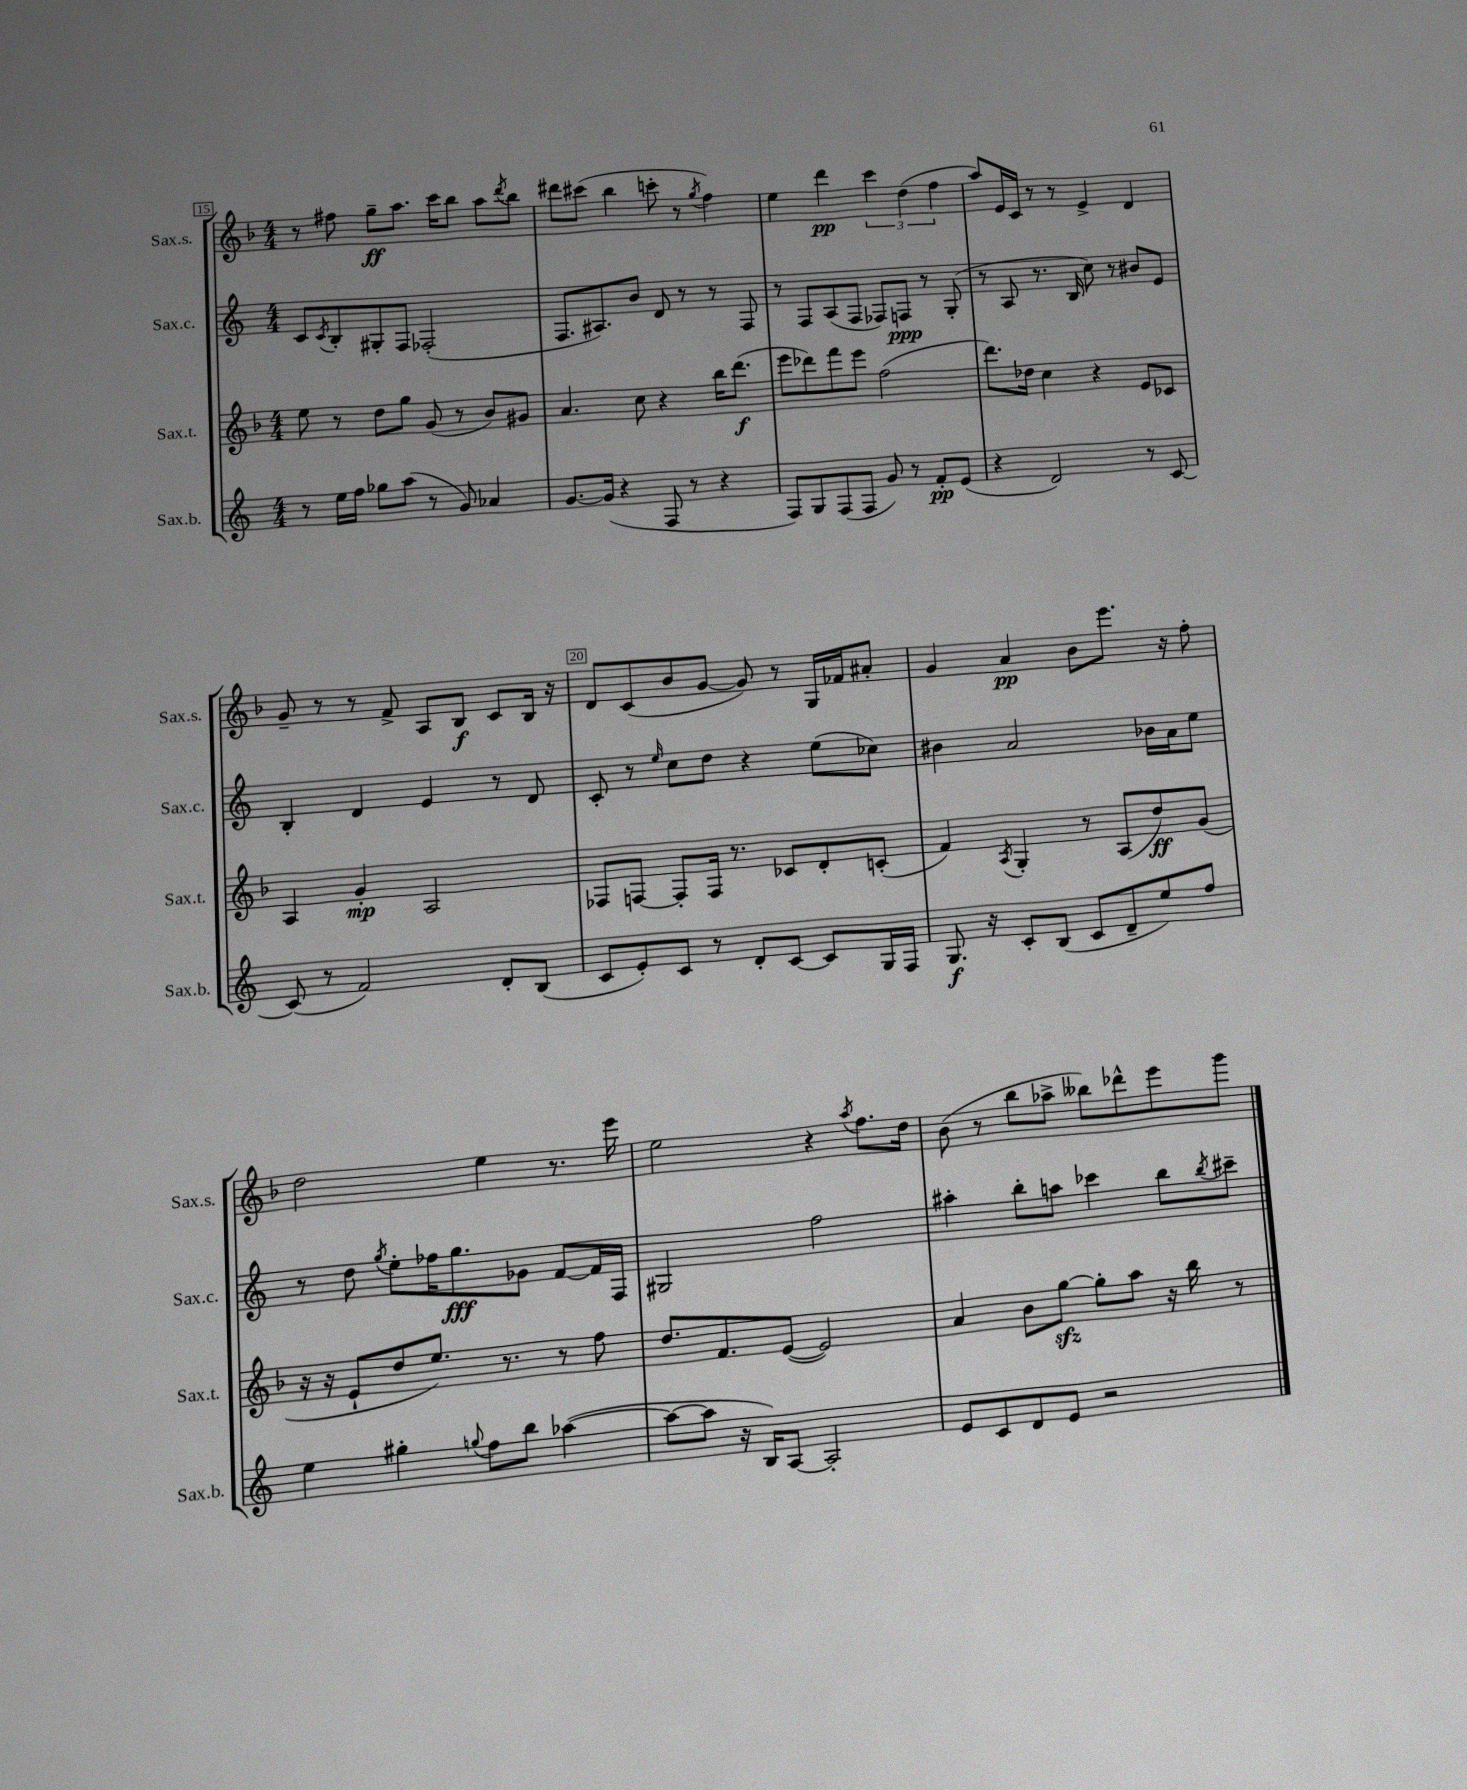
<<
\new StaffGroup <<
\new Staff = "s0" \with { instrumentName = "Sax.s." shortInstrumentName = "Sax.s." } {
    \clef treble \key f \major \numericTimeSignature \time 4/4
    r8 fis''8 g''8--\ff a''8. c'''16 bes''8 a''8 \acciaccatura { d'''8 } bes''8 |
    dis'''8 cis'''8( bes''4 c'''8-. r8 \acciaccatura { g''8 } f''4) |
    e''4 d'''4\pp \tuplet 3/2 { c'''4 d''4( f''4 } |
    a''8) e'16 c'16 r8 r8 e'4-> d'4 |
    g'8-- r8 r8 f'8-> a8 bes8\f c'8 bes16 r16 |
    d'8 c'8( bes'8 g'8~ g'8) r8 g16 fes'16 ais'8-. |
    g'4 a'4\pp bes'8 e'''8. r16 f''8-. |
    d''2 e''4 r8. e'''16 |
    e''2 r4 \acciaccatura { a''8 } f''8. d''16 |
    bes'8( r8 bes''8 aes''8-> beses''8) des'''8-^ e'''8 g'''8 \bar "|." |
}
\new Staff = "s1" \with { instrumentName = "Sax.c." shortInstrumentName = "Sax.c." } {
    \clef treble \key c \major \numericTimeSignature \time 4/4
    c'8 \acciaccatura { c'8 } b8-. gis8-. f8 fes2-.( |
    f8. ais8.) b'8 d'8 r8 r8 f8 |
    r8 f8 a8( f8 fes8) f8\ppp r8 g8-.( |
    r8 a8 r8. b16 c''8) r8 bis'8 e'8 |
    b4-. d'4 e'4 r8 d'8 |
    c'8-. r8 \grace { e''16 } c''8 d''8 r4 e''8( ces''8) |
    bis'4 a'2 bes'16 a'16 e''8 |
    r8 d''8 \acciaccatura { g''8 } e''8-. fes''16 g''8.\fff ges'8 f'8~ f'16 f16 |
    gis2 f''2 |
    ais''4-. b''8-. a''8 ces'''4 b''8 \acciaccatura { b''8 } cis'''8-- \bar "|." |
}
\new Staff = "s2" \with { instrumentName = "Sax.t." shortInstrumentName = "Sax.t." } {
    \clef treble \key f \major \numericTimeSignature \time 4/4
    e''8 r8 d''8 g''8 g'8( r8 bes'8) gis'8 |
    a'4. c''8 r4 bes''16 d'''8.\f( |
    e'''8 des'''8) f'''8 e'''8 f''2( |
    d'''8.) des''16 c''4 r4 e'8 ces'8 |
    a4 g'4-.\mp a2 |
    fes8 f8~ f8-. f16 r8. ces'8 d'8-. c'8-.( |
    f'4) \acciaccatura { a8 } g4-. r8 a8( d''8\ff) g'8( |
    r16 r16 e'8-! d''8 e''8.) r8. r8 f''8 |
    d''8. f'8. e'8~( e'2) |
    a'4 bes'8 g''8~\sfz g''8-. a''8 r16 bes''16 r8 \bar "|." |
}
\new Staff = "s3" \with { instrumentName = "Sax.b." shortInstrumentName = "Sax.b." } {
    \clef treble \key c \major \numericTimeSignature \time 4/4
    r8 e''16 f''16 ges''8 a''8( r8 g'8) aes'4 |
    g'8.~ g'16( r4 f8 r8 r4 |
    f8) g8 f8( f8 g'8) r8 f'8-.\pp e'8( |
    r4 d'2) r8 c'8~ |
    c'8( r8 f'2) d'8-. b8( |
    c'8 e'8-.) c'8 r8 d'8-. c'8~ c'8 g16 f16 |
    g8.\f r16 c'8-. b8( c'8 d'8-- e''8) f''8 |
    e''4 gis''4-. \appoggiatura { g''8 } f''8 b''8 aes''4~( |
    aes''8~ aes''8 r16 b16) a8~ a2-. |
    e'8 c'8 d'8 e'8 r2 \bar "|." |
}
>>
>>
\layout { \context { \Score currentBarNumber = #15 \override BarNumber.break-visibility = ##(#f #t #t) barNumberVisibility = #(every-nth-bar-number-visible 5) \override BarNumber.stencil = #(make-stencil-boxer 0.1 0.3 ly:text-interface::print) } }
